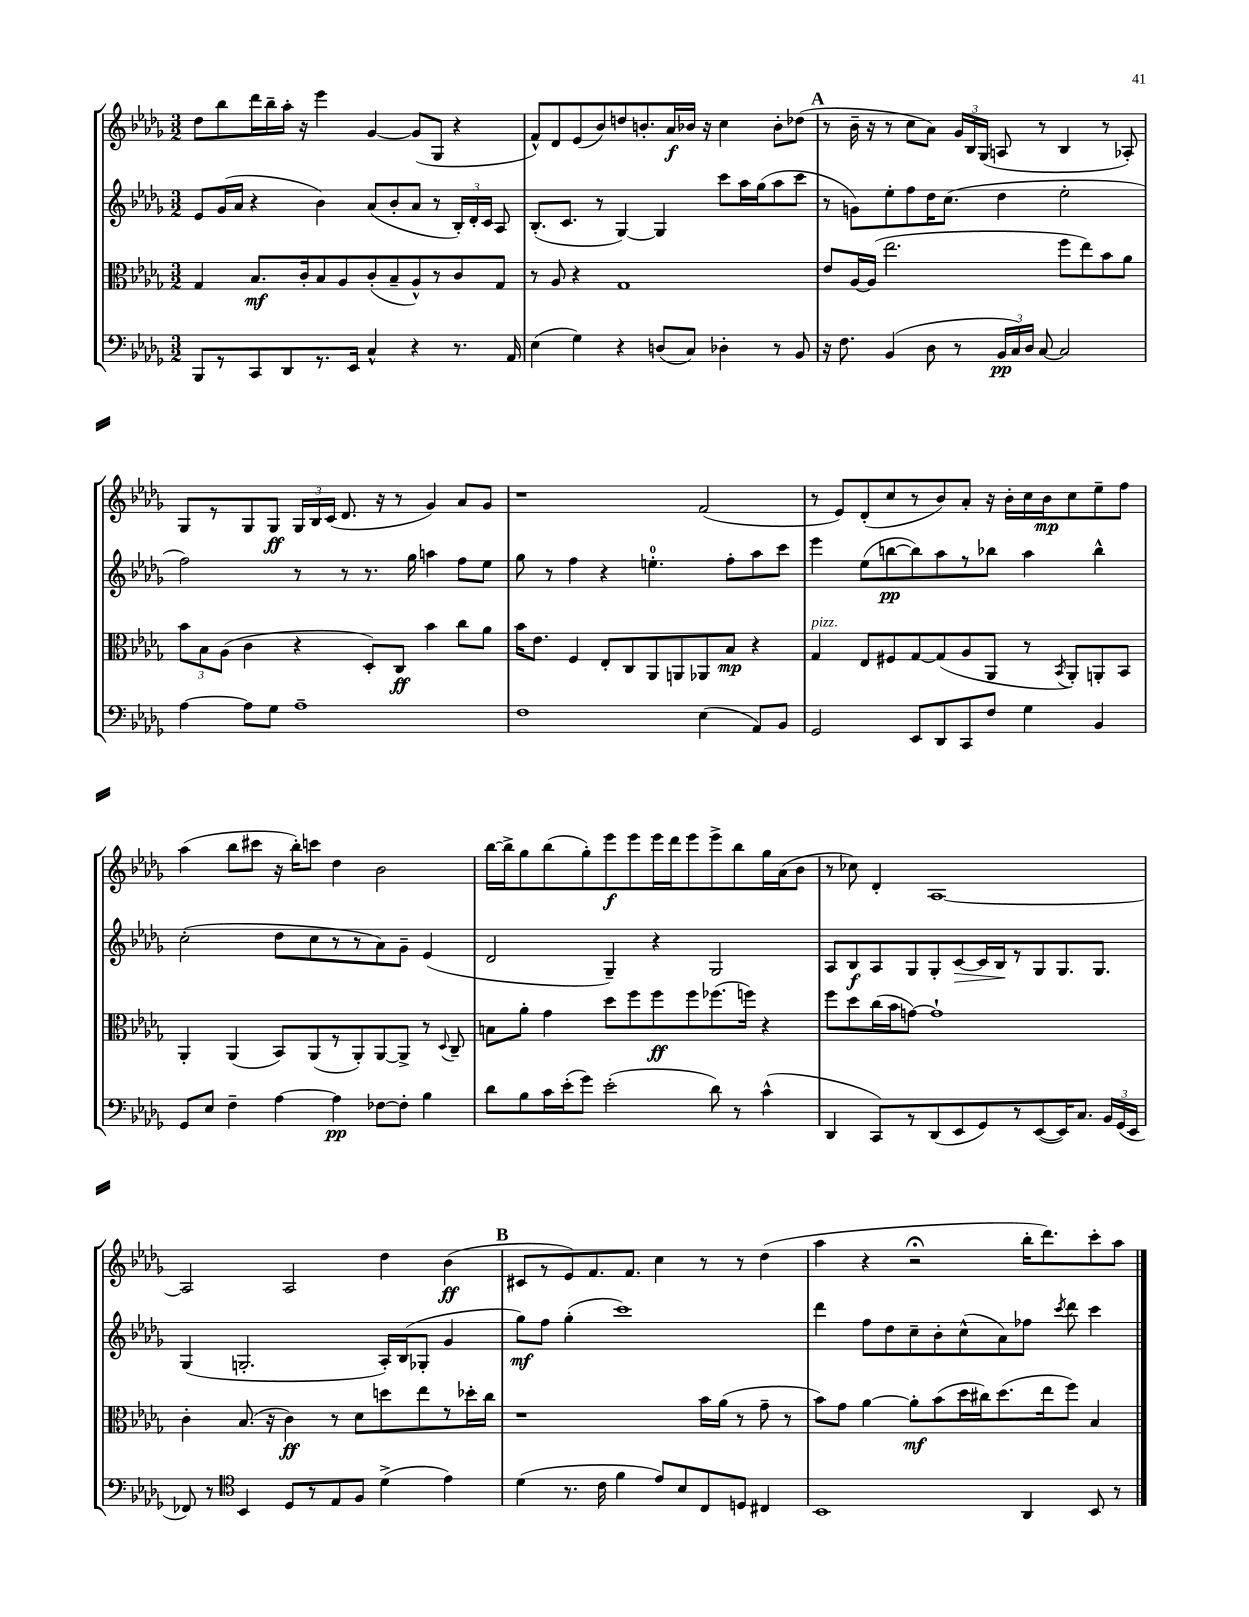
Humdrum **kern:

**kern	**dynam	**kern	**dynam	**kern	**dynam	**kern	**dynam
*part4	*part4	*part3	*part3	*part2	*part2	*part1	*part1
*staff4	*staff4	*staff3	*staff3	*staff2	*staff2	*staff1	*staff1
*clefF4	*	*clefC3	*	*clefG2	*	*clefG2	*
*k[b-e-a-d-g-]	*	*k[b-e-a-d-g-]	*	*k[b-e-a-d-g-]	*	*k[b-e-a-d-g-]	*
*M3/2	*	*M3/2	*	*M3/2	*	*M3/2	*
=11	=11	=11	=11	=11	=11	=11	=11
8BBB-/L	.	4G-/	.	8e-/L	.	8dd-\L	.
8r	.	.	.	(16g-/L	.	8bb-\	.
.	.	.	.	16a-/JJ	.	.	.
8CC/	.	8.B-/L	mf	4r	.	16ddd-\L	.
.	.	.	.	.	.	16bb-~\	.
8DD-/	.	.	.	.	.	16aa-'\JJ	.
.	.	16c'/k	.	.	.	16r	.
8.r	.	8B-/	.	4b-\)	.	4eee-\	.
.	.	8A-/	.	.	.	.	.
16EE-/Jk	.	.	.	.	.	.	.
4C^^/	.	(8c'/	.	(8a-/L	.	[4g-/	.
.	.	8B-~/	.	8b-'/	.	.	.
4r	.	8A-^^/)	.	8a-/J	.	(8g-/L]	.
.	.	8r	.	8r	.	8G-/J	.
8.r	.	8c/	.	24B-'/LL)	.	4r	.
.	.	.	.	24d-'/	.	.	.
.	.	.	.	24c/JJ	.	.	.
.	.	8G-/J	.	8A-/	.	.	.
16AA-/	.	.	.	.	.	.	.
=12	=12	=12	=12	=12	=12	=12	=12
(4E-\	.	8r	.	(8.B-'/L	.	8f^^/L)	.
.	.	8A-/	.	.	.	8d-/	.
.	.	.	.	8.c/J	.	.	.
4G-\)	.	4r	.	.	.	(8e-/	.
.	.	.	.	8r	.	8b-/)	.
4r	.	1G-	.	[4G-/)	.	8ddn/	.
.	.	.	.	.	.	8.bn'/	.
(8Dn/L	.	.	.	4G-/]	.	.	.
.	.	.	.	.	.	16a-/L	f
8C/J)	.	.	.	.	.	16b-X/JJ	.
.	.	.	.	.	.	16r	.
4D-X'\	.	.	.	8ccc\L	.	4cc\	.
.	.	.	.	16aa-\L	.	.	.
.	.	.	.	(16gg-\J	.	.	.
8r	.	.	.	8aa-\	.	8b-'\L	.
8BB-/	.	.	.	8ccc\J	.	(8dd-X\J	.
!!LO:REH:place=s1:t=A
=13	=13	=13	=13	=13	=13	=13	=13
16r	.	8e-/L	.	8r	.	8r	.
8.F\	.	.	.	.	.	.	.
.	.	[16A-/L	.	8gn\L)	.	16b-~\	.
.	.	(16A-/JJ]	.	.	.	16r	.
(4BB-/	.	2.ee-\	.	8ee-'\	.	8r	.
.	.	.	.	8ff\	.	8cc\L	.
8D-\	.	.	.	16dd-\K	.	8a-\J)	.
.	.	.	.	(8.cc\J	.	.	.
8r	.	.	.	.	.	24g-/LL	.
.	.	.	.	.	.	24B-/	.
.	.	.	.	.	.	(24G-/JJ	.
24BB-/LL	pp	.	.	4dd-\	.	8An/	.
24C/)	.	.	.	.	.	.	.
24D-/JJ	.	.	.	.	.	.	.
[8C/	.	.	.	.	.	8r	.
2C/]	.	8ff\L	.	2ee-'\	.	4B-/	.
.	.	8ee-\)	.	.	.	.	.
.	.	8b-\	.	.	.	8r	.
.	.	8a-\J	.	.	.	8A-X'/)	.
!!LO:LB:g=z
=14	=14	=14	=14	=14	=14	=14	=14
[4A-\	.	12b-\L	.	2ff\)	.	8G-/L	.
.	.	12B-\	.	.	.	.	.
.	.	.	.	.	.	8r	.
.	.	(12A-\J	.	.	.	.	.
8A-\L]	.	4c\	.	.	.	8G-/	.
8G-\J	.	.	.	.	.	8G-/J	ff
1A-~	.	4r	.	8r	.	24G-/LL	.
.	.	.	.	.	.	24B-/	.
.	.	.	.	.	.	(24c/JJ	.
.	.	.	.	8r	.	8.d-/	.
.	.	8D-'/L)	.	8.r	.	.	.
.	.	.	.	.	.	16r	.
.	.	8C/J	ff	.	.	8r	.
.	.	.	.	16gg-\	.	.	.
.	.	4b-\	.	4aan\	.	4g-/)	.
.	.	8cc\L	.	8ff\L	.	8a-/L	.
.	.	8a-\J	.	8ee-\J	.	8g-/J	.
=15	=15	=15	=15	=15	=15	=15	=15
1F	.	16b-\KL	.	8gg-\	.	1r	.
.	.	8.e-\J	.	.	.	.	.
.	.	.	.	8r	.	.	.
.	.	4F/	.	4ff\	.	.	.
.	.	8E-'/L	.	4r	.	.	.
.	.	8C/	.	.	.	.	.
.	.	8AA-/	.	4.een'\	.	.	.
.	.	8AAn/	.	.	.	.	.
(4E-\	.	8AA-X/	.	.	.	(2f/	.
.	.	8B-/J	mp	8ff'\L	.	.	.
8AA-/L)	.	4r	.	8aa-\	.	.	.
8BB-/J	.	.	.	8ccc\J	.	.	.
=16	=16	=16	=16	=16	=16	=16	=16
!	!	!LO:TX:a:i:t=pizz.	!	!	!	!	!
2GG-/	.	4G-/	.	4eee-\	.	8r	.
.	.	.	.	.	.	8e-/L)	.
.	.	8E-/L	.	(8ee-\L	.	(8d-'/	.
.	.	8F#X/	.	[8bbn\	pp	8cc/	.
8EE-/L	.	[8G-/	.	8bb\])	.	8r	.
8DD-/	.	(8G-/]	.	8aa-\	.	8b-/)	.
8CC/	.	8A-/	.	8r	.	8a-'/J	.
8F/J	.	8AA-/J	.	8bb-X\J	.	16r	.
.	.	.	.	.	.	16b-'\LL	.
4G-\	.	8r	.	4aa-\	.	16cc\	.
.	.	.	.	.	.	16b-\J	mp
.	.	8qBB-/	.	.	.	.	.
.	.	8AA-'/L)	.	.	.	8cc\	.
4BB-/	.	8AAn'/	.	4bb-^^\	.	8ee-~\	.
.	.	8BB-/J	.	.	.	8ff\J	.
!!LO:LB:g=z
=17	=17	=17	=17	=17	=17	=17	=17
8GG-/L	.	4AA-'/	.	(2cc'\	.	(4aa-\	.
8E-/J	.	.	.	.	.	.	.
4F~\	.	(4AA-/	.	.	.	8bb-\L	.
.	.	.	.	.	.	8ccc#X\J	.
[4A-\	.	8BB-/L)	.	8dd-\L	.	16r	.
.	.	.	.	.	.	16bb-'\KL)	.
.	.	(8AA-/	.	8cc\	.	8cccn\J	.
4A-\]	pp	8r	.	8r	.	4dd-\	.
.	.	8AA-'/)	.	8r	.	.	.
[8F-X\L	.	[8AA-/	.	8a-\)	.	2b-\	.
8F-'\J]	.	8AA-^/J]	.	8g-~\J	.	.	.
4B-\	.	8r	.	(4e-/	.	.	.
.	.	8qqD-/	.	.	.	.	.
.	.	8C~/	.	.	.	.	.
=18	=18	=18	=18	=18	=18	=18	=18
8d-\L	.	8Bn\L	.	2d-/	.	[16bb-\LL	.
.	.	.	.	.	.	16bb-^\J]	.
8B-\	.	8a-'\J	.	.	.	8gg-\	.
16c\L	.	4g-\	.	.	.	(8bb-\	.
(16e-'\J	.	.	.	.	.	.	.
8g-\J)	.	.	.	.	.	8gg-'\)	.
(2e-'\	.	8dd-\L	.	4G-~/)	.	8eee-\	f
.	.	8ff\	.	.	.	8eee-\	.
.	.	8ff\	ff	4r	.	16eee-\L	.
.	.	.	.	.	.	16ddd-\J	.
.	.	8ff\	.	.	.	8eee-\	.
8d-\)	.	(8.ff-X\	.	2G-/	.	8eee-^\	.
8r	.	.	.	.	.	8bb-\	.
.	.	16ffn\Jk)	.	.	.	.	.
(4c^^\	.	4r	.	.	.	16gg-\L	.
.	.	.	.	.	.	(16a-\J	.
.	.	.	.	.	.	8b-\J	.
=19	=19	=19	=19	=19	=19	=19	=19
4DD-/	.	8ff\L	.	8A-/L	.	8r	.
.	.	8dd-\	.	8B-/	f	8cc-X\)	.
8CC/L)	.	(16cc\L	.	8A-/	.	4d-'/	.
.	.	16b-\J	.	.	.	.	.
8r	.	[8gn\J)	.	8G-/	.	.	.
(8DD-/	.	1g`]	.	8G-'/	.	[1A-	.
!	!	!	!	!	!LO:HP:b	!	!
8EE-/	.	.	.	[8c/	>	.	.
8GG-/)	.	.	.	16c/L]	.	.	.
.	.	.	.	16B-/J	.	.	.
8r	.	.	.	8r	]	.	.
([8EE-/	.	.	.	8G-/	.	.	.
16EE-/K])	.	.	.	8.G-/	.	.	.
8.C/J	.	.	.	.	.	.	.
.	.	.	.	8.G-/J	.	.	.
24BB-/LL	.	.	.	.	.	.	.
(24GG-/	.	.	.	.	.	.	.
24EE-/JJ	.	.	.	.	.	.	.
!!LO:LB:g=z
=20	=20	=20	=20	=20	=20	=20	=20
8FF-X/)	.	4c'\	.	(4G-/	.	2A-/]	.
8r	.	.	.	.	.	.	.
*clefC4	*	*	*	*	*	*	*
4BB-/	.	(8.B-/	.	2.Gn'/	.	.	.
.	.	16r	.	.	.	.	.
8D-/L	.	4c\)	ff	.	.	2A-/	.
8r	.	.	.	.	.	.	.
8E-/	.	8r	.	.	.	.	.
8F/J	.	8d-\L	.	.	.	.	.
(4d-^\	.	8ddn\	.	16A-'/LL)	.	4dd-\	.
.	.	.	.	(16B-/J	.	.	.
.	.	8ee-\	.	8G-X'/J	.	.	.
4e-\)	.	8r	.	4g-/	.	(4b-\	ff
.	.	16dd-X'\L	.	.	.	.	.
.	.	16cc\JJ	.	.	.	.	.
!!LO:REH:place=s1:t=B
=21	=21	=21	=21	=21	=21	=21	=21
(4d-\	.	1r	.	8gg-\L)	mf	8c#X/L	.
.	.	.	.	8ff\J	.	8r	.
8.r	.	.	.	(4gg-'\	.	8e-/)	.
.	.	.	.	.	.	8.f/	.
16c\	.	.	.	.	.	.	.
4f\	.	.	.	1ccc)	.	.	.
.	.	.	.	.	.	8.f/J	.
8e-/L)	.	.	.	.	.	4cc\	.
8B-/	.	.	.	.	.	.	.
8C/	.	16b-\LL	.	.	.	8r	.
.	.	(16a-\JJ	.	.	.	.	.
8Dn/J	.	8r	.	.	.	8r	.
4C#X/	.	8g-~\	.	.	.	(4dd-\	.
.	.	8r	.	.	.	.	.
=22	=22	=22	=22	=22	=22	=22	=22
1BB-	.	8b-\L)	.	4ddd-\	.	4aa-\	.
.	.	8g-\J	.	.	.	.	.
.	.	[4a-\	.	8ff\L	.	4r	.
.	.	.	.	8dd-\	.	.	.
.	.	8a-'\L]	mf	8cc~\	.	2r;<	.
.	.	(8b-\	.	8b-'\	.	.	.
.	.	16dd-\L	.	(8cc^^\	.	.	.
.	.	16cc#X\J)	.	.	.	.	.
.	.	(8.dd-\	.	8a-\)	.	.	.
4AA-/	.	.	.	8ff-X\J	.	16bb-'\KL	.
.	.	16ee-\k	.	.	.	8.ddd-\)	.
.	.	.	.	8qccc/	.	.	.
.	.	8ff\J)	.	8ddd-\	.	.	.
8BB-/	.	4B-/	.	4ccc\	.	8ccc'\	.
8r	.	.	.	.	.	8aa-\J	.
==	==	==	==	==	==	==	==
*-	*-	*-	*-	*-	*-	*-	*-
